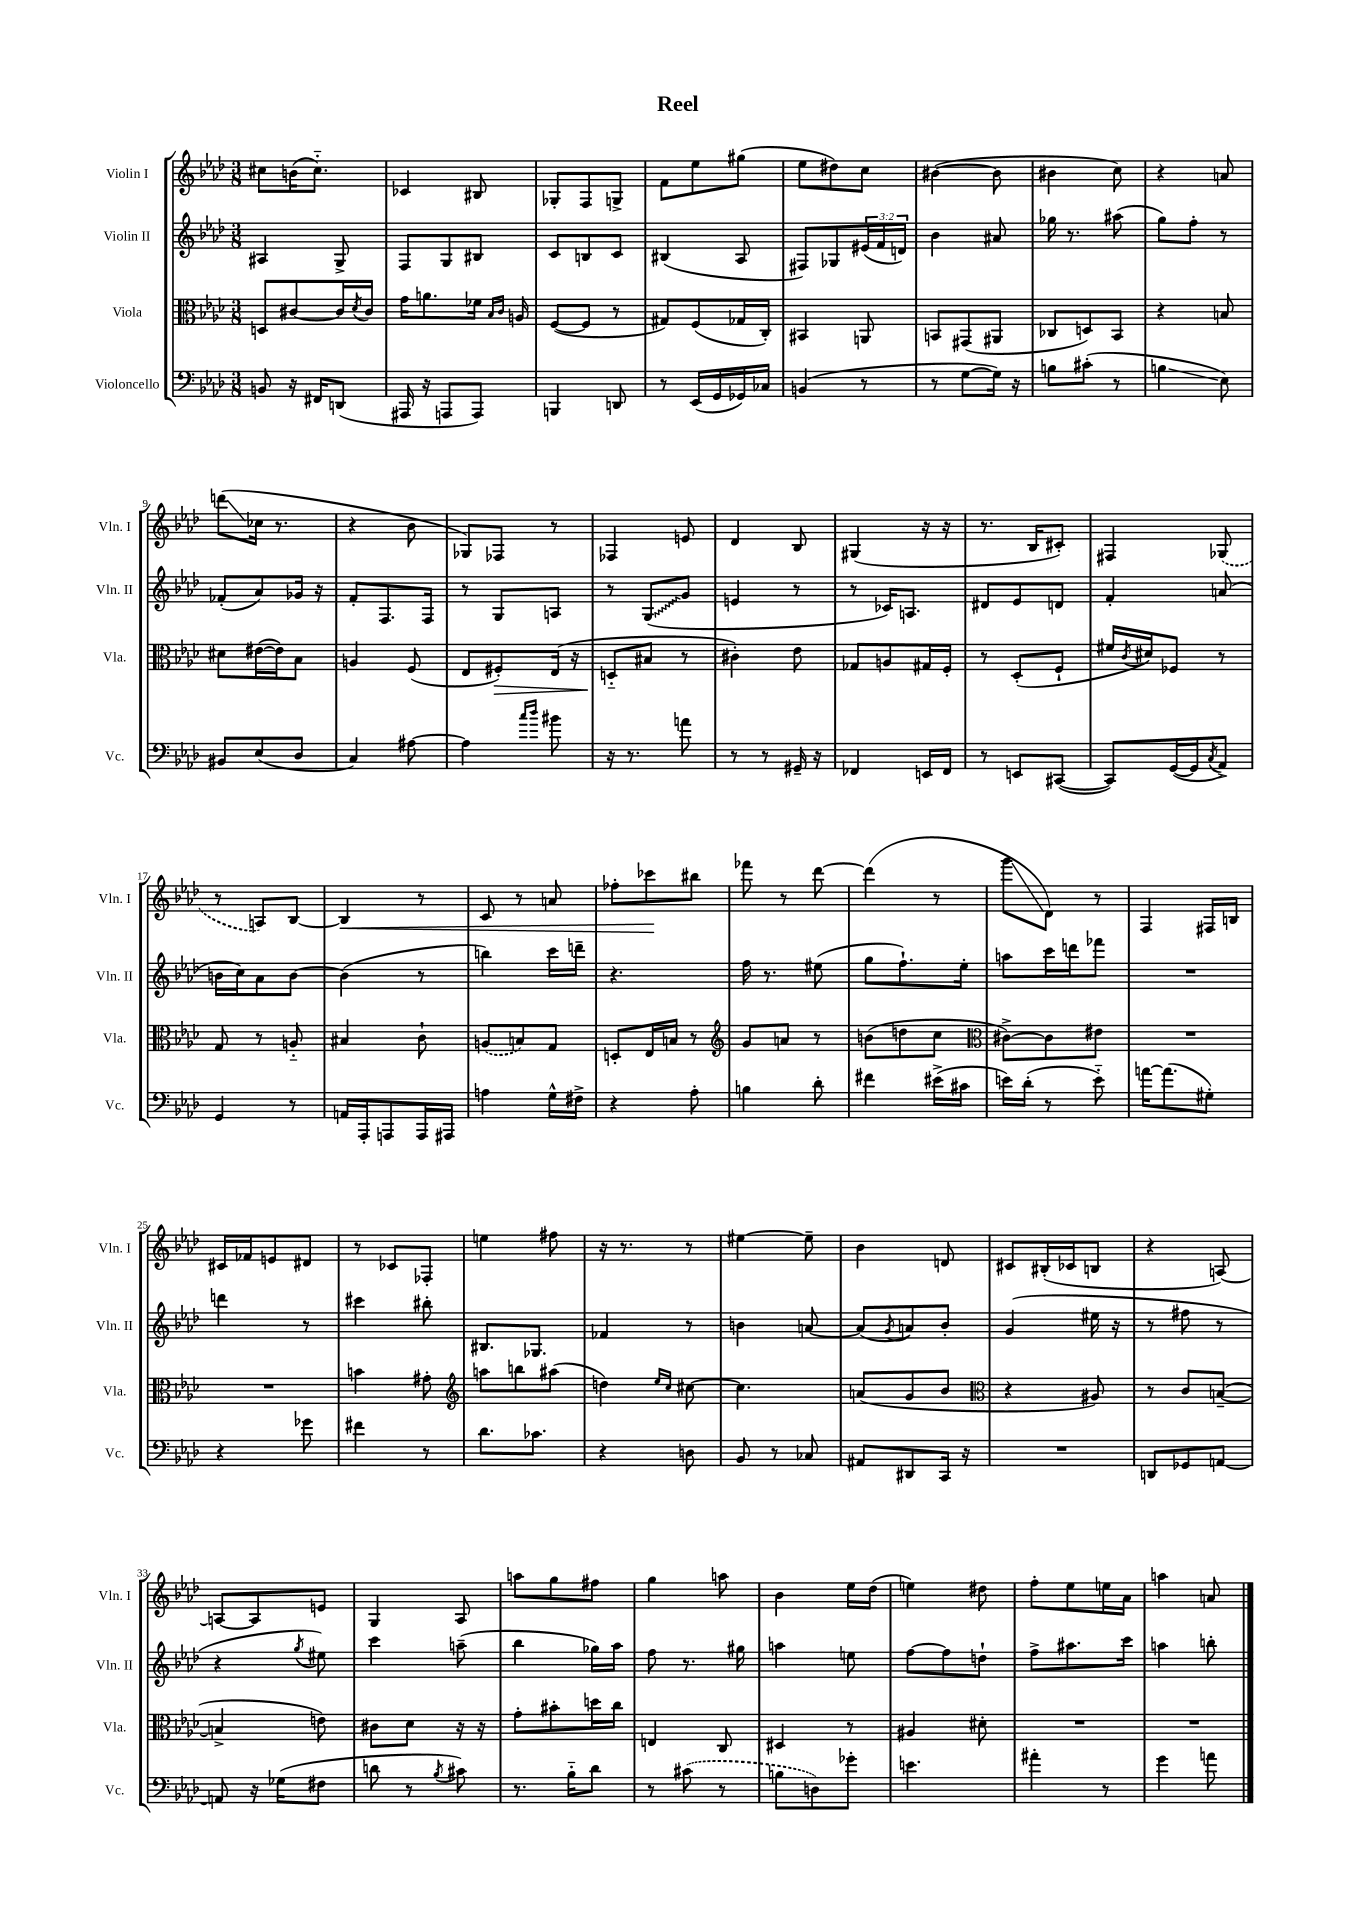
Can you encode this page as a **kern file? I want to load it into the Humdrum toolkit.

**kern	**kern	**kern	**kern
*staff4	*staff3	*staff2	*staff1
*clefF4	*clefC3	*clefG2	*clefG2
*k[b-e-a-d-]	*k[b-e-a-d-]	*k[b-e-a-d-]	*k[b-e-a-d-]
*M3/8	*M3/8	*M3/8	*M3/8
8BB/	8D/L	4A#/	8cc#\L
16r	[8c#/	.	(16b\K
16FF#/LK	.	.	8.cc#'~\J)
(8DD/J	16c#/]L	8G^/	.
.	8qd-/	.	.
.	16c#/JJ	.	.
=	=	=	=
16AAA#/	16g\LK	8F/L	4c-/
16r	8.a\	.	.
8AAA/L	.	8G/	.
8AAA/J)	16f-\Jk	8B#/J	8B#/
.	16qqB-/LL	.	.
.	16qqc/JJ	.	.
.	16A/	.	.
=	=	=	=
4BBB/	([8F/L	8c/L	8G-'/L
.	8F/]J	8B/	8F/
8DD/	8r	8c/J	8G^/J
=	=	=	=
8r	8G#/L)	(4B#/	8f\L
(16EE-/LL	(8F/	.	8ee-\
16GG/	.	.	.
16GG-/)	16G-/L	8A-/	(8gg#\J
16C-/JJ	16C'/JJ)	.	.
=	=	=	=
(4BB/	4BB#/	8F#/L)	8ee-\L
.	.	8G-/	8dd#\)
8r	8AA/	(24e#/L	8cc\J
.	.	24f/	.
.	.	24d/JJ)	.
=	=	=	=
8r	8BB/L	4b-\	([4b#\
[8G\L	(8GG#/	.	.
16G\]Jk)	8AA#/J	8a#/	8b#\]
16r	.	.	.
=	=	=	=
8B\L	8C-/L	16gg-\	4b#\
.	.	8.r	.
(8c#'\J	8D/)	.	.
8r	8BB-/J	(8aa#\	8cc\)
=	=	=	=
4B\	4r	8gg\L)	4r
.	.	8ff'\J	.
8E-\)	8B/	8r	8a/
=	=	=	=
8BB#/L	8d#\L	(8f-'/L	(8ddd\L
(8E-/	([16e#\L	8a-/)	16cc-\Jk
.	16e#\]J)	.	8.r
8D-/J	8B-\J	16g-/Jk	.
.	.	16r	.
=	=	=	=
4C/)	4A/	8f'/L	4r
.	.	8.F/	.
[8A#\	(8F/	.	8b-\
.	.	16F/Jk	.
=	=	=	=
4A#\]	8E-/L	8r	8G-/L)
.	8F#'/)	8G/L	8F-/J
16qqcc/LL	.	.	.
16qqdd-/JJ	.	.	.
8b#\	(16E-/Jk	8A/J	8r
.	16r	.	.
=	=	=	=
16r	8D'~/L	8r	4F-/
8.r	.	.	.
.	8B#/J	(8G/L	.
8a\	8r	8g/J	8e/
=	=	=	=
8r	4c#'\)	4e/	4d-/
8r	.	.	.
16GG#~/	8e-\	8r	8B-/
16r	.	.	.
=	=	=	=
4FF-/	8G-/L	8r	(4G#/
.	8A/	16c-/LK)	.
.	.	8.A/J	.
16EE/LL	16G#/L	.	16r
16FF-/JJ	16F'/JJ	.	16r
=	=	=	=
8r	8r	8d#/L	8.r
8EE/L	(8D-'/L	8e-/	.
.	.	.	16B-/LK
([8CC#/J	8F`/J	8d/J	8c#'/J)
=	=	=	=
8CC#/]L)	16f#/LL	4f'/	4F#/
.	8qc/	.	.
.	16d#/J)	.	.
([16GG/L	8F-/J	.	.
16GG/]J	.	.	.
8qC/	.	.	.
8AA-^/J)	8r	(8a/	(8G-/
=	=	=	=
4GG/	8G/	16b\LL	8r
.	.	16cc\J)	.
.	8r	8a-\	8A/L)
8r	8A'~/	[8b\J	[8B-/J
=	=	=	=
16AA/LL	4B#/	(4b\]	4B-/]
16AAA-'/J	.	.	.
8AAA/	.	.	.
16AAA/L	8c`\	8r	8r
16AAA#/JJ	.	.	.
=	=	=	=
4A\	(8A/L	4bb\)	8c/
.	8B/)	.	8r
16G^^\LL	8G/J	16ccc\LL	8a/
16F#^\JJ	.	16ddd~\JJ	.
=	=	=	=
4r	8D'/L	4.r	8ff-'\L
.	16E-/L	.	8ccc-\
.	16B/JJ	.	.
8A-'\	8r	.	8bb#\J
=	=	=	=
*	*clefG2	*	*
4B\	8g/L	16ff\	8fff-\
.	.	8.r	.
.	8a/J	.	8r
8d-'\	8r	(8ee#\	[8ddd-\
=	=	=	=
4f#\	(8b\L	8gg\L	(4ddd-\]
.	8dd\	8.ff`\)	.
(16e#^\LL	8cc\J	.	8r
16c#\JJ	.	16ee-'\Jk	.
=	=	=	=
*	*clefC3	*	*
16e\LL)	[8c#^\L)	8aa\L	8ggg\L
(16d-'\JJ	.	.	.
8r	8c#\]	16ccc\L	8d-\J)
.	.	16ddd\J	.
8e'~\)	8e#\J	8fff-\J	8r
=	=	=	=
[16a\LK	4.r	4.r	4F/
(8.a\]	.	.	.
8G#'\J)	.	.	16F#/LL
.	.	.	16B/JJ
=	=	=	=
4r	4.r	4ddd\	16c#/LL
.	.	.	16f-/J
.	.	.	8e/
8g-\	.	8r	8d#/J
=	=	=	=
4f#\	4b\	4ccc#\	8r
.	.	.	8c-/L
8r	8g#'\	8bb#'\	8F-'/J
=	=	=	=
*	*clefG2	*	*
8.d-\L	8aa\L	8.B#/L	4ee\
.	8bb\	.	.
8.c-\J	.	8.G-/J	.
.	(8aa#\J	.	8ff#\
=	=	=	=
4r	4dd\)	4f-/	16r
.	.	.	8.r
.	16qqee-/LL	.	.
.	16qqcc/JJ	.	.
8D\	[8cc#\	8r	8r
=	=	=	=
8BB-/	4.cc#\]	4b\	[4ee#\
8r	.	.	.
8C-/	.	[8a/	8ee#~\]
=	=	=	=
8AA#/L	(8a/L	(8a/]L	4b-\
.	.	8qg/	.
8DD#/	8g/	8a/)	.
16CC/Jk	8b-/J	8b-'/J	8d/
16r	.	.	.
=	=	=	=
*	*clefC3	*	*
4.r	4r	(4g/	8c#/L
.	.	.	(16B#'/L
.	.	.	16c-/J
.	8A#/)	16ee#\	8B/J
.	.	16r	.
=	=	=	=
8DD/L	8r	8r	4r
8GG-/	8c/L	8ff#\	.
[8AA/J	([8B~/J	8r	[8A/)
=	=	=	=
8AA/]	4B^/]	4r	8A/_L
16r	.	.	8A/]
(16G-\LK	.	.	.
.	.	8qgg/	.
8F#\J	8e\)	8ee#\)	8e/J
=	=	=	=
8d\	8c#\L	4ccc\	4G/
8r	8d-\J	.	.
8qB-/	.	.	.
8c#\)	16r	(8aa~\	8A-/
.	16r	.	.
=	=	=	=
8.r	8g'\L	4bb-\	8aa\L
.	8b#'\	.	8gg\
16B-'~\LK	.	.	.
8d-\J	16dd\L	16gg-\LL)	8ff#\J
.	16cc\JJ	16aa-\JJ	.
=	=	=	=
8r	4E/	8ff\	4gg\
(8c#\	.	8.r	.
8r	8C/	.	8aa\
.	.	16gg#\	.
=	=	=	=
8B\L	4D#/	4aa\	4b-\
8D\)	.	.	.
8g-'\J	8r	8ee\	16ee-\LL
.	.	.	(16dd-\JJ
=	=	=	=
4.e\	4A#/	[8ff\L	4ee\)
.	.	8ff\]	.
.	8d#'\	8dd`\J	8dd#\
=	=	=	=
4a#'\	4.r	8ff^\L	8ff'\L
.	.	8.aa#\	8ee-\
8r	.	.	16ee\L
.	.	16ccc\Jk	16a-\JJ
=	=	=	=
4g\	4.r	4aa\	4aa\
8a\	.	8bb'\	8a/
==	==	==	==
*-	*-	*-	*-
